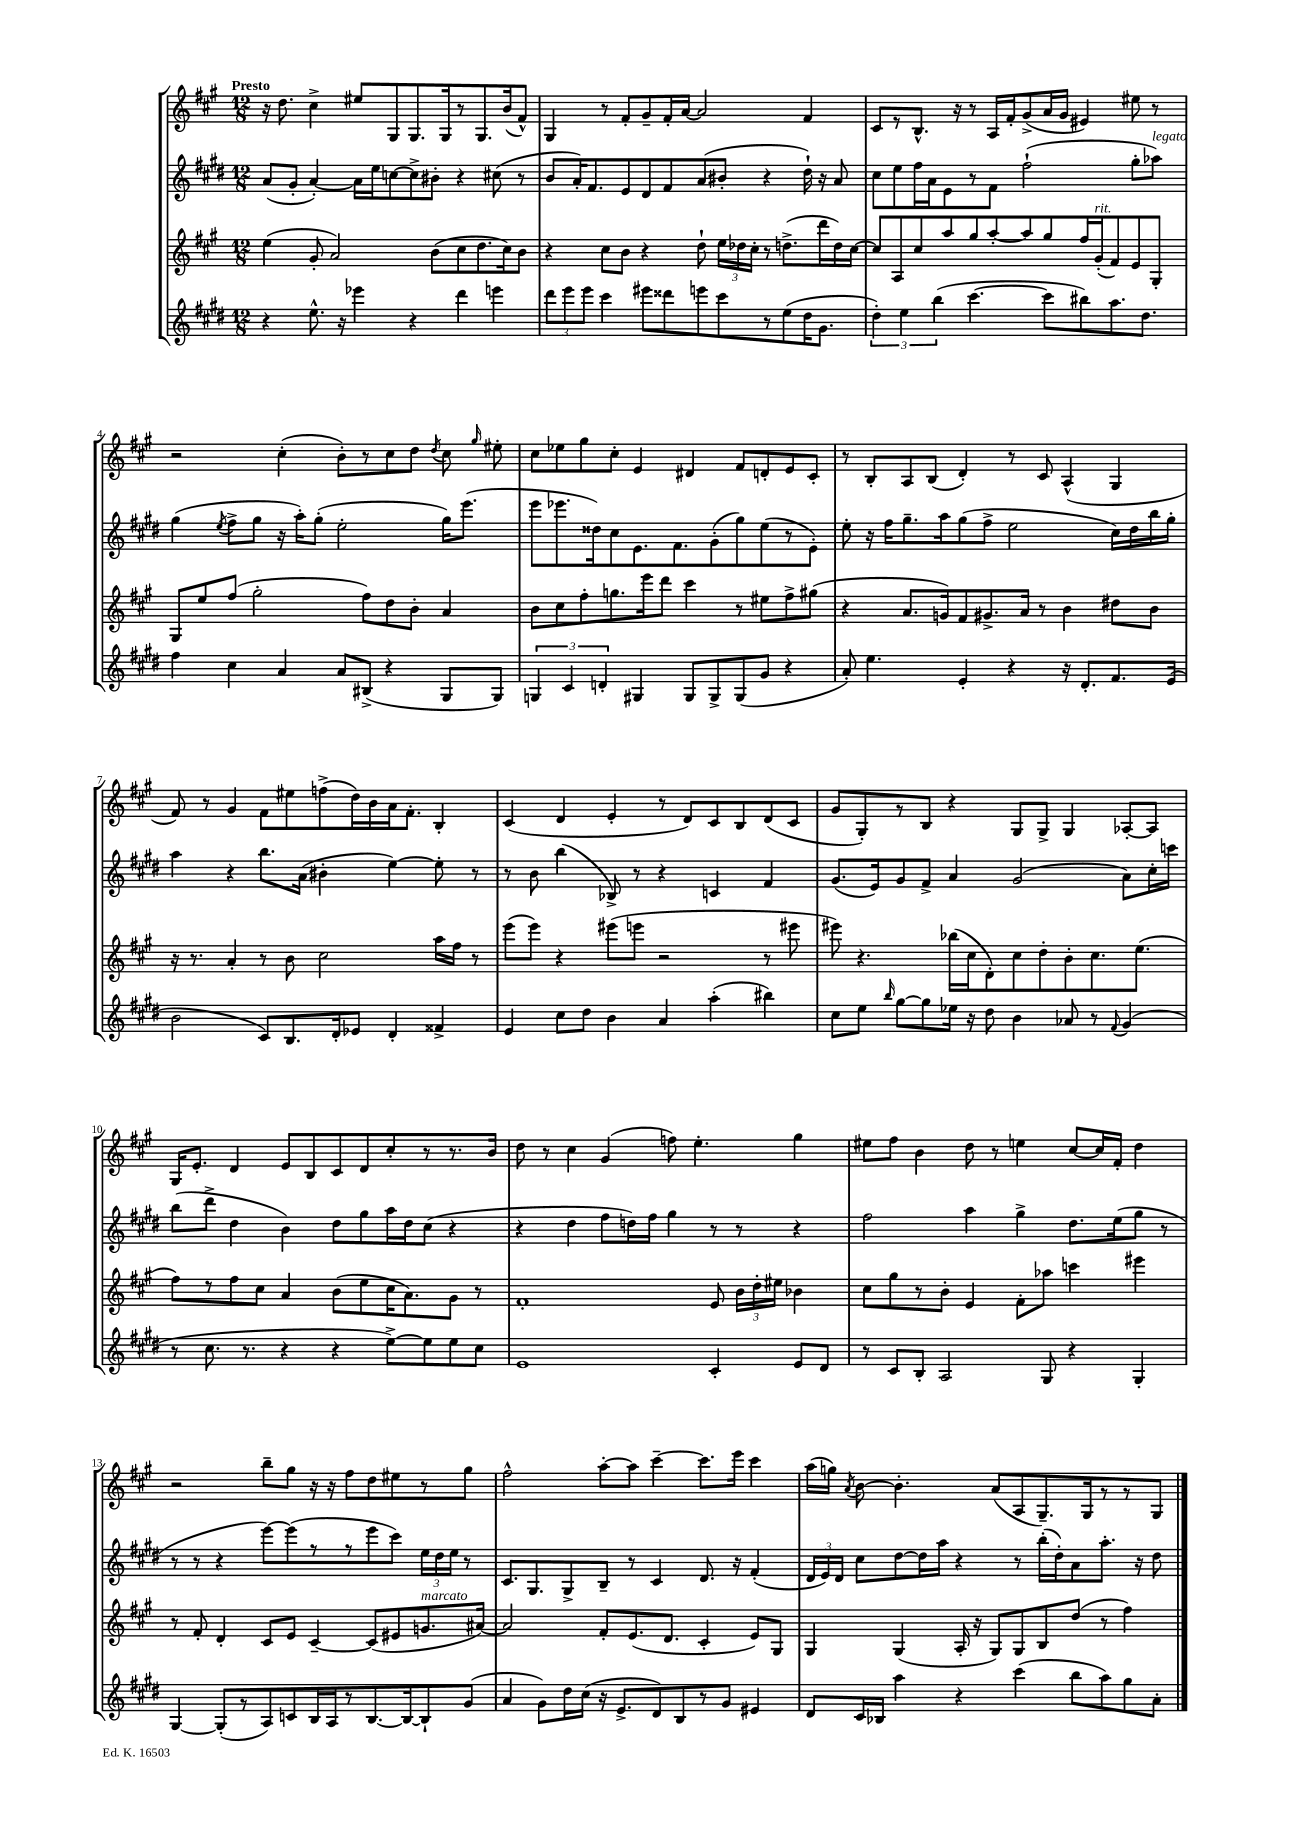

**kern	**kern	**kern	**kern
*staff4	*staff3	*staff2	*staff1
*clefG2	*clefG2	*clefG2	*clefG2
*k[f#c#g#d#]	*k[f#c#g#]	*k[f#c#g#d#]	*k[f#c#g#]
*M12/8	*M12/8	*M12/8	*M12/8
4r	(4ee	(8a	16r
.	.	.	8.dd
.	.	8g#'	.
8.ee^^	8g#'	[4a')	4cc#^
.	2a)	.	.
16r	.	.	.
4eee-	.	16a]	8ee#
.	.	16ee	.
.	.	[8cc	8G#
4r	.	8cc^]	8.G#
.	(8b	8b#'	.
.	.	.	16G#
4ddd#	8cc#	4r	8r
.	8.dd	.	8.G#
4eee	.	(8cc#	.
.	16cc#)	.	(16b
.	8b	8r	8f#^^)
=	=	=	=
12ddd#	4r	8b	4G#
12eee	.	.	.
.	.	16a')	.
12eee	.	.	.
.	.	8.f#	.
4ccc#	8cc#	.	8r
.	8b	8e	8f#'
8eee#	4r	8d#	8g#~
8ddd##	.	8f#	16f#'
.	.	.	[16a
8eee	8dd`	(8a	2a]
8ccc#	24ee	8b#'	.
.	24dd-	.	.
.	24cc#'	.	.
8r	8r	4r	.
(8ee	(8.dd^	.	.
16dd#	.	16dd#`)	4f#
8.g#	16ddd	16r	.
.	16dd)	8a	.
.	[16cc#	.	.
=	=	=	=
6dd#')	8cc#]	8cc#	8c#
.	8A	8ee	8r
6ee	.	.	.
.	8cc#	16ff#	8.B^^
.	.	16a	.
(6bb	.	.	.
.	8aa	8e	.
.	.	.	16r
[4.ccc#	8gg#	8r	8r
.	[8aa'	8f#	16A
.	.	.	16f#'
.	8aa]	(2ff#`	(8g#^
8ccc#]	8gg#	.	16a
.	.	.	16g#
8bb#)	16ff#	.	4e#)
.	(16g#'	.	.
8.aa	8f#)	.	.
.	8e	8gg#'	8ee#
8.dd#	.	.	.
.	8G#'	8aa-)	8r
=	=	=	=
4ff#	8G#	(4gg#	2r
.	8ee	.	.
.	.	8qee	.
4cc#	(8ff#	8ff#^	.
.	2gg#'	8gg#	.
4a	.	16r	(4cc#'
.	.	16aa')	.
.	.	(8gg#'	.
8a	.	2ee'	8b')
(8B#^	8ff#)	.	8r
4r	8dd	.	8cc#
.	8b'	.	8dd
.	.	.	8qdd
8G#	4a	16gg#)	8cc#
.	.	(8.eee	.
.	.	.	16qqgg#
8G#)	.	.	8ee#'
=	=	=	=
6G	8b	8eee	8cc#
.	8cc#	8.eee-	8ee-
6c#	.	.	.
.	8ff#'	.	8gg#
.	.	16dd##)	.
6d'	.	.	.
.	8.gg	8cc#	8cc#'
4G#	.	8.e	4e
.	16eee	.	.
.	8ddd	.	.
.	.	8.f#	.
8G#	4ccc#	.	4d#
8G#^	.	(8g#'	.
(8G#	8r	8gg#)	8f#
8g#	8ee#	(8ee	8d'
4r	8ff#^	8r	8e
.	(8gg#	8e')	8c#'
=	=	=	=
8a')	4r	8ee'	8r
4.ee	.	16r	8B'
.	.	16ff#	.
.	8.a	8.gg#~	8A
.	.	.	(8B
.	16g)	16aa	.
4e'	8f#	(8gg#	4d')
.	8.g#^	8ff#^	.
4r	.	2ee	8r
.	16a	.	.
.	8r	.	8c#
16r	4b	.	(4A^^
8.d#'	.	.	.
8.f#	8dd#	16cc#)	4G#
.	.	16dd#	.
.	8b	16bb	.
(16e	.	16gg#'	.
=	=	=	=
2b	16r	4aa	8f#)
.	8.r	.	.
.	.	.	8r
.	4a'	4r	4g#
8c#)	8r	8.bb	8f#
8.B	8b	.	8ee#
.	.	(16a	.
.	2cc#	4b#'	(8ff^
16d#'	.	.	.
8e-	.	.	16dd)
.	.	.	16b
4d#'	.	[4ee)	16a
.	.	.	8.f#'
4f##^	16aa	8ee']	4B'
.	16ff#	.	.
.	8r	8r	.
=	=	=	=
4e	(8eee	8r	(4c#
.	8eee)	8b	.
8cc#	4r	(4bb	4d
8dd#	.	.	.
4b	(8eee#	8B-^)	4e'
.	8eee	8r	.
4a	2r	4r	8r
.	.	.	8d)
(4aa'	.	4c	8c#
.	.	.	8B
4bb#)	8r	4f#	(8d
.	8eee#	.	8c#
=	=	=	=
8cc#	8eee#)	(8.g#	8g#
8ee	4.r	.	8G#')
.	.	16e)	.
16qqbb	.	.	.
[8gg#	.	8g#	8r
8gg#]	.	8f#^	8B
16ee-	(16bb-	4a	4r
16r	16cc#	.	.
8dd#	8d')	.	.
4b	8cc#	(2g#	8G#
.	8dd'	.	8G#^
8a-	8b'	.	4G#
8r	8.cc#	.	.
8qqf#	.	.	.
(4g#	.	8a)	[8A-'
.	(8.ee	.	.
.	.	16cc#'	8A-]
.	.	16ccc	.
=	=	=	=
8r	8ff#)	(8bb	16G#
.	.	.	8.e'
8.cc#	8r	8ddd#^	.
.	8ff#	4dd#	4d
8.r	.	.	.
.	8cc#	.	.
4r	4a	4b)	8e
.	.	.	8B
4r	(8b	8dd#	8c#
.	8ee	8gg#	8d
[8ee^)	16cc#	16aa	8cc#'
.	8.a)	16dd#	.
8ee]	.	(8cc#	8r
8ee	8g#	4r	8.r
8cc#	8r	.	.
.	.	.	16b
=	=	=	=
1e	1f#'	4r	8dd
.	.	.	8r
.	.	4dd#	4cc#
.	.	8ff#	(4g#
.	.	16dd)	.
.	.	16ff#	.
.	.	4gg#	8ff)
.	.	.	4.ee'
4c#'	8e	8r	.
.	24b	8r	.
.	24dd'	.	.
.	24ee#	.	.
8e	4b-	4r	4gg#
8d#	.	.	.
=	=	=	=
8r	8cc#	2ff#	8ee#
8c#	8gg#	.	8ff#
8B'	8r	.	4b
2A	8b'	.	.
.	4e	4aa	8dd
.	.	.	8r
.	8f#'	4gg#^	4ee
8G#	8aa-	.	.
4r	4ccc	8.dd#	[8cc#
.	.	.	16cc#]
.	.	(16ee	16f#'
4G#'	4eee#	8gg#	4dd
.	.	8r	.
=	=	=	=
[4G#	8r	8r	2r
.	8f#'	8r	.
(8G#']	4d'	4r	.
8r	.	.	.
8A)	8c#	[8eee)	8bb~
8c	8e	(8eee]	8gg#
16B	[4c#~	8r	16r
16A	.	.	16r
8r	.	8r	8ff#
[8.B	(8c#]	8eee	8dd
.	8e#	8ccc#)	8ee#
16B_	.	.	.
8B`]	8.g	24ee	8r
.	.	24dd#	.
.	.	24ee	.
(8g#	.	8r	8gg#
.	[16a#)	.	.
=	=	=	=
4a	2a#]	8.c#	2ff#^^
.	.	8.G#	.
8g#)	.	.	.
16dd#	.	8G#^	.
(16cc#	.	.	.
16r	8f#'	8B~	[8aa'
8.e^	.	.	.
.	(8.e	8r	8aa]
8d#)	.	4c#	[4ccc#~
.	8.d	.	.
8B	.	.	.
8r	4c#'	8.d#	8.ccc#]
8g#	.	.	.
.	.	16r	16eee
4e#	8e)	(4f#'	4ccc#
.	8G#	.	.
=	=	=	=
8d#	4G#	24d#	(16aa
.	.	24e)	.
.	.	.	16gg)
.	.	24d#	.
.	.	.	8qa
16c#	.	8cc#	[8b
16B-	.	.	.
4aa	(4G#	[8dd#	4.b']
.	.	16dd#]	.
.	.	16aa	.
4r	16A'	4r	.
.	16r	.	.
.	8G#)	.	(8a
(4ccc#	8G#	8r	8A
.	8B	(16bb'	8.G#~)
.	.	16dd#')	.
8bb	(8dd	8a	.
.	.	.	16G#
8aa)	8r	8.aa'	8r
8gg#	4ff#)	.	8r
.	.	16r	.
8a'	.	8dd#	8G#
==	==	==	==
*-	*-	*-	*-
